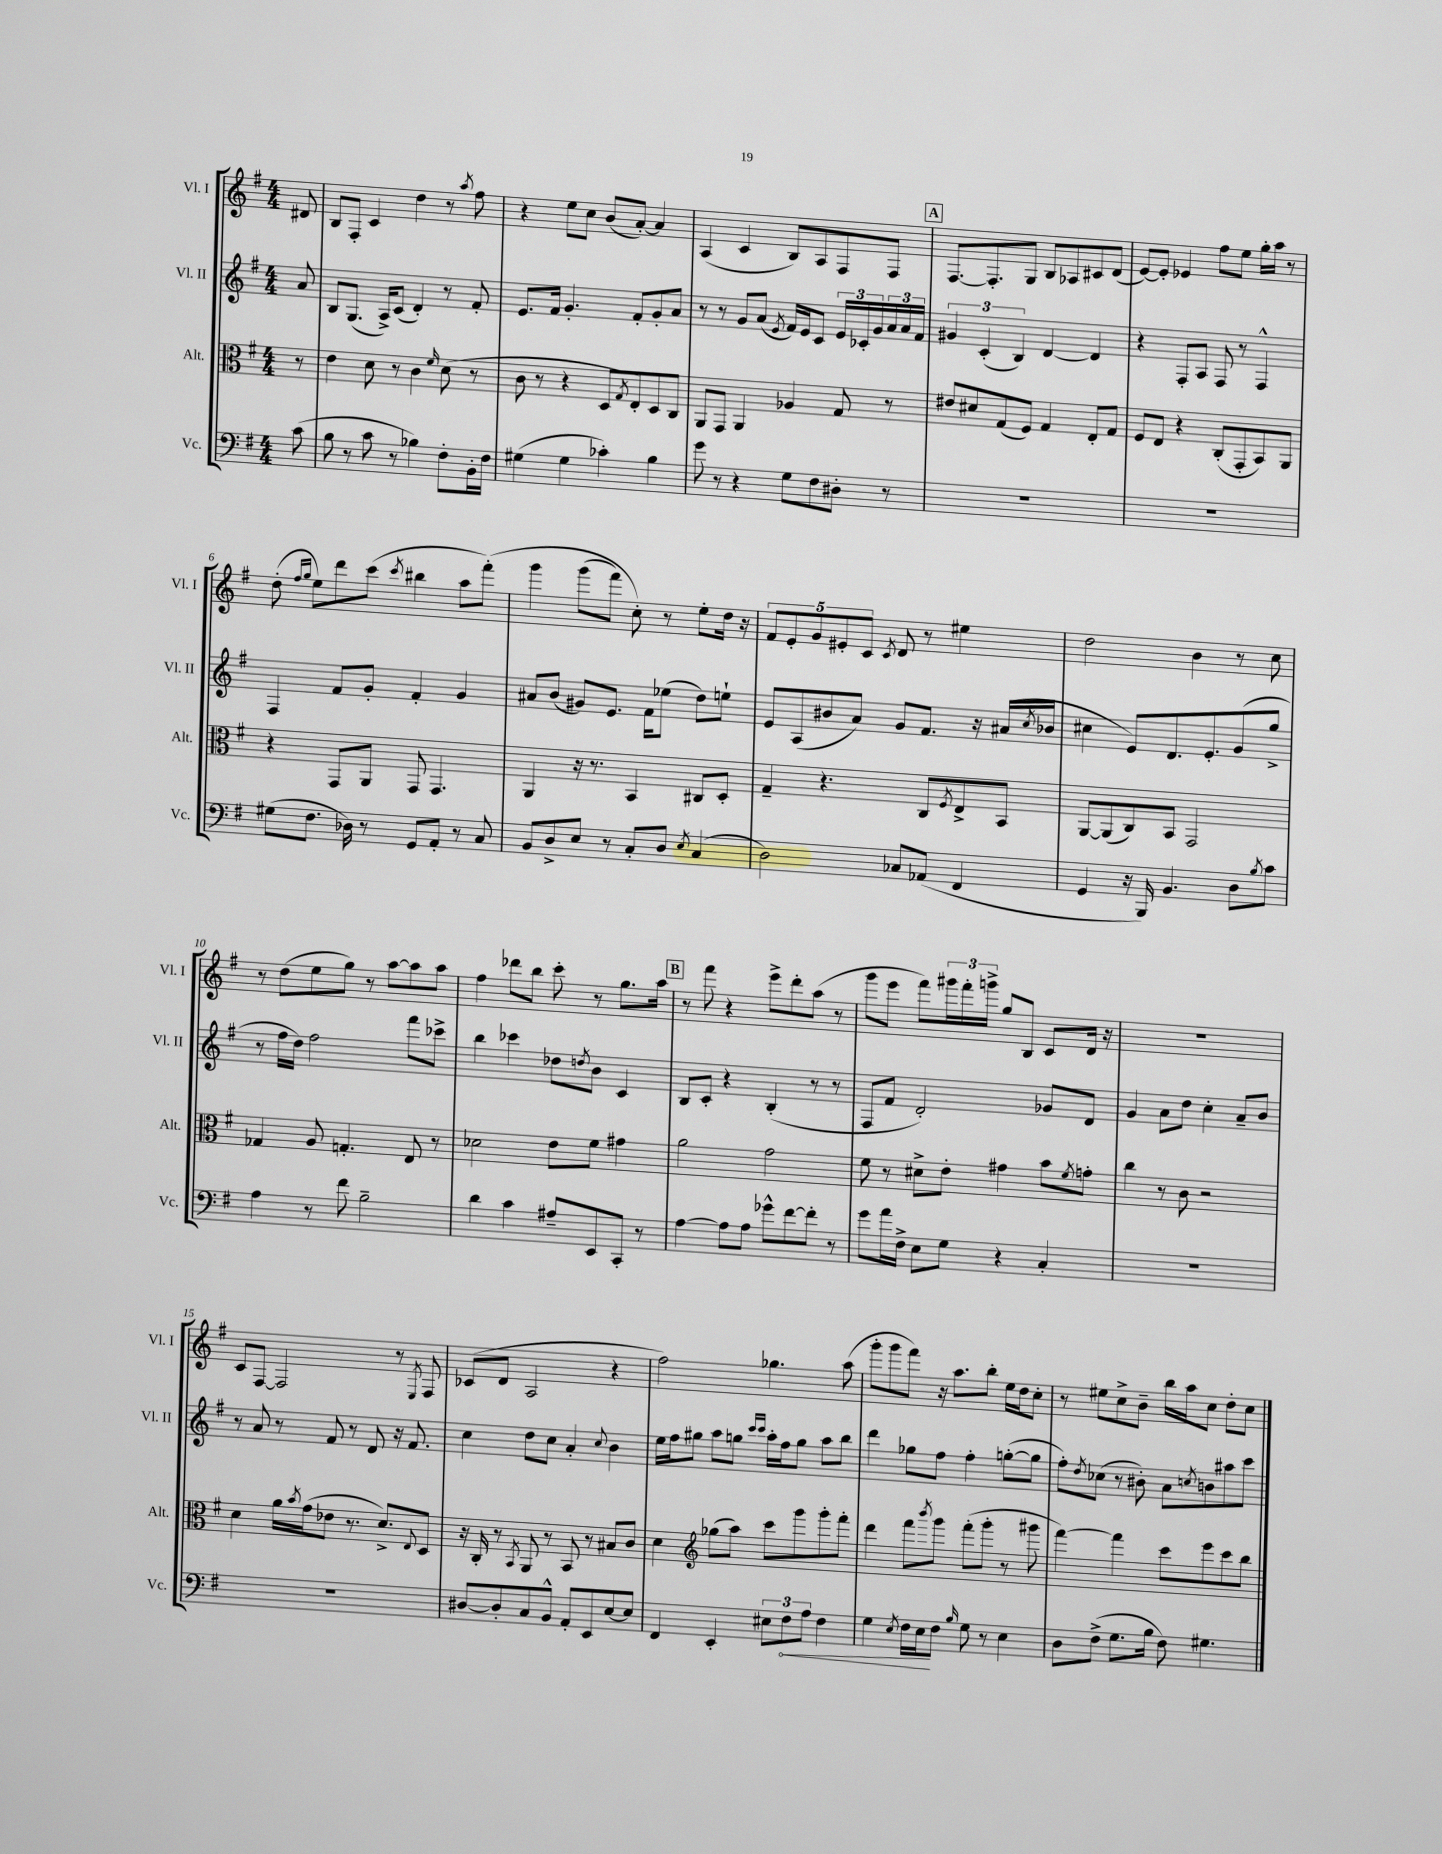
<<
\new StaffGroup <<
\new Staff = "s0" \with { instrumentName = "Vl. I" shortInstrumentName = "Vl. I" } {
    \clef treble \key g \major \numericTimeSignature \time 4/4 \partial 8
    dis'8 |
    b8 fis8-. c'4 d''4 r8 \acciaccatura { a''8 } fis''8 |
    r4 e''8 c''8 b'8( a'8~-.) a'4 |
    a4( c'4 b8) a8 fis8 fis8 |
    \mark \markup { \box "A" } fis8.~ fis8.-. g8 b8 aes8 cis'8 d'8( |
    e'8~) e'8-. ees'4 fis''8 e''8 g''16-. a''16 r8 |
    d''8-.( \grace { fis''16 g''16 } e''8) d'''8 c'''8( \acciaccatura { c'''8 } bis''4 a''8 fis'''8-.)\( |
    g'''4 g'''8( fis'''8) c''8-.\) r8 e''8-. d''16 r16 |
    \tuplet 5/4 { fis'8 e'8-. g'8 eis'8-. c'8 } \acciaccatura { c'8 } d'8 r8 eis''4 |
    d''2 b'4 r8 c''8 |
    r8 d''8( e''8 g''8) r8 a''8~ a''8 a''8 |
    fis''4 des'''8 b''8 c'''8-. r8 g''8. a''16 |
    \mark \markup { \box "B" } r8 fis'''8 r4 e'''8-> d'''8-. a''8( r8 |
    g'''8 e'''8 fis'''8) \tuplet 3/2 { gis'''16 fis'''16-. g'''16-> } g''8 b8 c'8 d'16 r16 |
    R1 |
    c'8 fis8~ fis2 r8 \acciaccatura { e8 } fis8 |
    ces'8( d'8 a2 r4 |
    fis''2) ges''4. a''8( |
    g'''8-. g'''8 fis'''8) r16 a''8. b''8-. e''16 d''16 c''8-. |
    r8 eis''8 c''8-> b'8-- b''16 a''16 c''8 d''8-. c''8 \bar "|." |
}
\new Staff = "s1" \with { instrumentName = "Vl. II" shortInstrumentName = "Vl. II" } {
    \clef treble \key g \major \numericTimeSignature \time 4/4 \partial 8
    a'8 |
    b8 g8.( a16->) c'8( d'4-.) r8 fis'8-. |
    e'8. fis'16 g'4.-. fis'8-. g'8-. a'8 |
    r8 r8 g'8 a'8( \acciaccatura { e'8 } fis'16) e'16 c'8 \tuplet 3/2 { e'16 ces'16-. g'16 } \tuplet 3/2 { a'16 a'16 fis'16 } |
    \mark \markup { \box "A" } \tuplet 3/2 { gis'4 c'4-.( b4) } d'4~ d'4 |
    r4 fis8-. a8 fis8 r8 fis4-^ |
    fis4 fis'8 g'8-. fis'4-. g'4 |
    ais'8 b'8( gis'8) e'8. fis'16 ees''8( d''8) e''8-! |
    e'8 a8( bis'8 a'8) g'8 fis'8. r16 ais'16( \acciaccatura { c''8 } bes'16 |
    cis''4 e'8) d'8. e'8.-. g'8( g''8-> |
    r8 fis''16 d''16) fis''2 fis'''8 ces'''8-> |
    b''4 ces'''4 des''8 \acciaccatura { d''8 } b'8 c'4 |
    \mark \markup { \box "B" } b8 c'8-. r4 b4-.( r8 r8 |
    fis8 fis'8 d'2-.) ges'8 d'8 |
    g'4 a'8 d''8 c''4-. a'8-- b'8 |
    r8 a'8 r8 fis'8 r8 d'8 r16 fis'8. |
    c''4 d''8 c''8 a'4-. \appoggiatura { c''8 } b'4 |
    e''16 fis''16 gis''8 a''8 g''8 \grace { c'''16 c'''16 } a''16-. fis''16 g''8 a''8 b''8 |
    d'''4 ges''8 fis''8 fis''4-. g''8~-.( g''8 |
    fis''8-.) \acciaccatura { d''8 } ces''8( r8 bis'8-.) a'8 \acciaccatura { c''8 } b'8 ais''8 c'''8 \bar "|." |
}
\new Staff = "s2" \with { instrumentName = "Alt." shortInstrumentName = "Alt." } {
    \clef alto \key g \major \numericTimeSignature \time 4/4 \partial 8
    r8 |
    e'4 d'8 r8 c'4 \grace { fis'16 } d'8( r8 |
    c'8 r8 r4 d8 \acciaccatura { g8 } e8-.) d8 c8 |
    a,8 g,8 a,4 aes4 g8 r8 |
    \mark \markup { \box "A" } eis'8 dis'8 g8( fis8) g4 e8-. g8 |
    fis8 e8 r4 c8-.( g,8-. b,8) a,8 |
    r4 g,8 a,8 g,8 g,4. |
    a,4 r16 r8. b,4 cis8 d8-. |
    g4-- r4. c8 \acciaccatura { fis8 } e8-> b,8 |
    a,8~ a,8( c8) b,8 g,2 |
    ges4 a8 g4.-. e8 r8 |
    des'2 e'8 fis'8 gis'4 |
    \mark \markup { \box "B" } a'2 g'2 |
    fis'8 r8 dis'8-> e'8-. gis'4 b'8 \acciaccatura { fis'8 } g'8-. |
    c''4 r8 c'8 r2 |
    d'4 a'16 \acciaccatura { b'8 } g'16( ees'8 r8. d'8.->) \appoggiatura { e8 } d8 |
    r16 c16-. r8 \acciaccatura { b,8 } a,8 r8 b,8 r8 bis8 c'8 |
    d'4 \clef treble ges''8( a''8) c'''8 g'''8 g'''8-. fis'''8-. |
    d'''4 fis'''8 \acciaccatura { b'''8 } g'''8 fis'''8-.( g'''8-. r8 gis'''8 |
    fis'''4~) fis'''4 c'''8 e'''8 c'''8 b''8 \bar "|." |
}
\new Staff = "s3" \with { instrumentName = "Vc." shortInstrumentName = "Vc." } {
    \clef bass \key g \major \numericTimeSignature \time 4/4 \partial 8
    c'8( |
    b8 r8 c'8 r8 bes4) fis8-. b,16-. fis16 |
    gis4( gis4 ces'4-.) b4 |
    g'8 r8 r4 g8 fis8 dis8-. r8 |
    \mark \markup { \box "A" } R1 |
    R1 |
    gis8( fis8. des16) r8 g,8 a,8-. r8 c8 |
    b,8 d8-> e8 r8 c8-. d8 \acciaccatura { e8 } c4( |
    d2) ces8 aes,8( fis,4 |
    g,4 r16 b,,16) b,4. d8 \acciaccatura { b8 } c'8 |
    a4 r8 fis'8 b2-- |
    d'4 c'4 ais8-- e,8 c,8-. r8 |
    \mark \markup { \box "B" } a4~ a8 a8 ges'8-^ fis'8~ fis'8-. r8 |
    g'8 a'16 fis16-> e8 g8 r4 c4-. |
    R1 |
    R1 |
    dis8~ dis8-. c8 b,8-^ a,8-. e,8 e8~ e8 |
    fis,4 e,4-. \tuplet 3/2 { eis8 \once \override Hairpin.circled-tip = ##t fis8\< a8 } fis4 |
    g4 \acciaccatura { e8 } fis16 e16\! fis8 \grace { b16 } g8 r8 e4 |
    d8 fis8->( g8. b16 fis8) gis4. \bar "|." |
}
>>
>>
